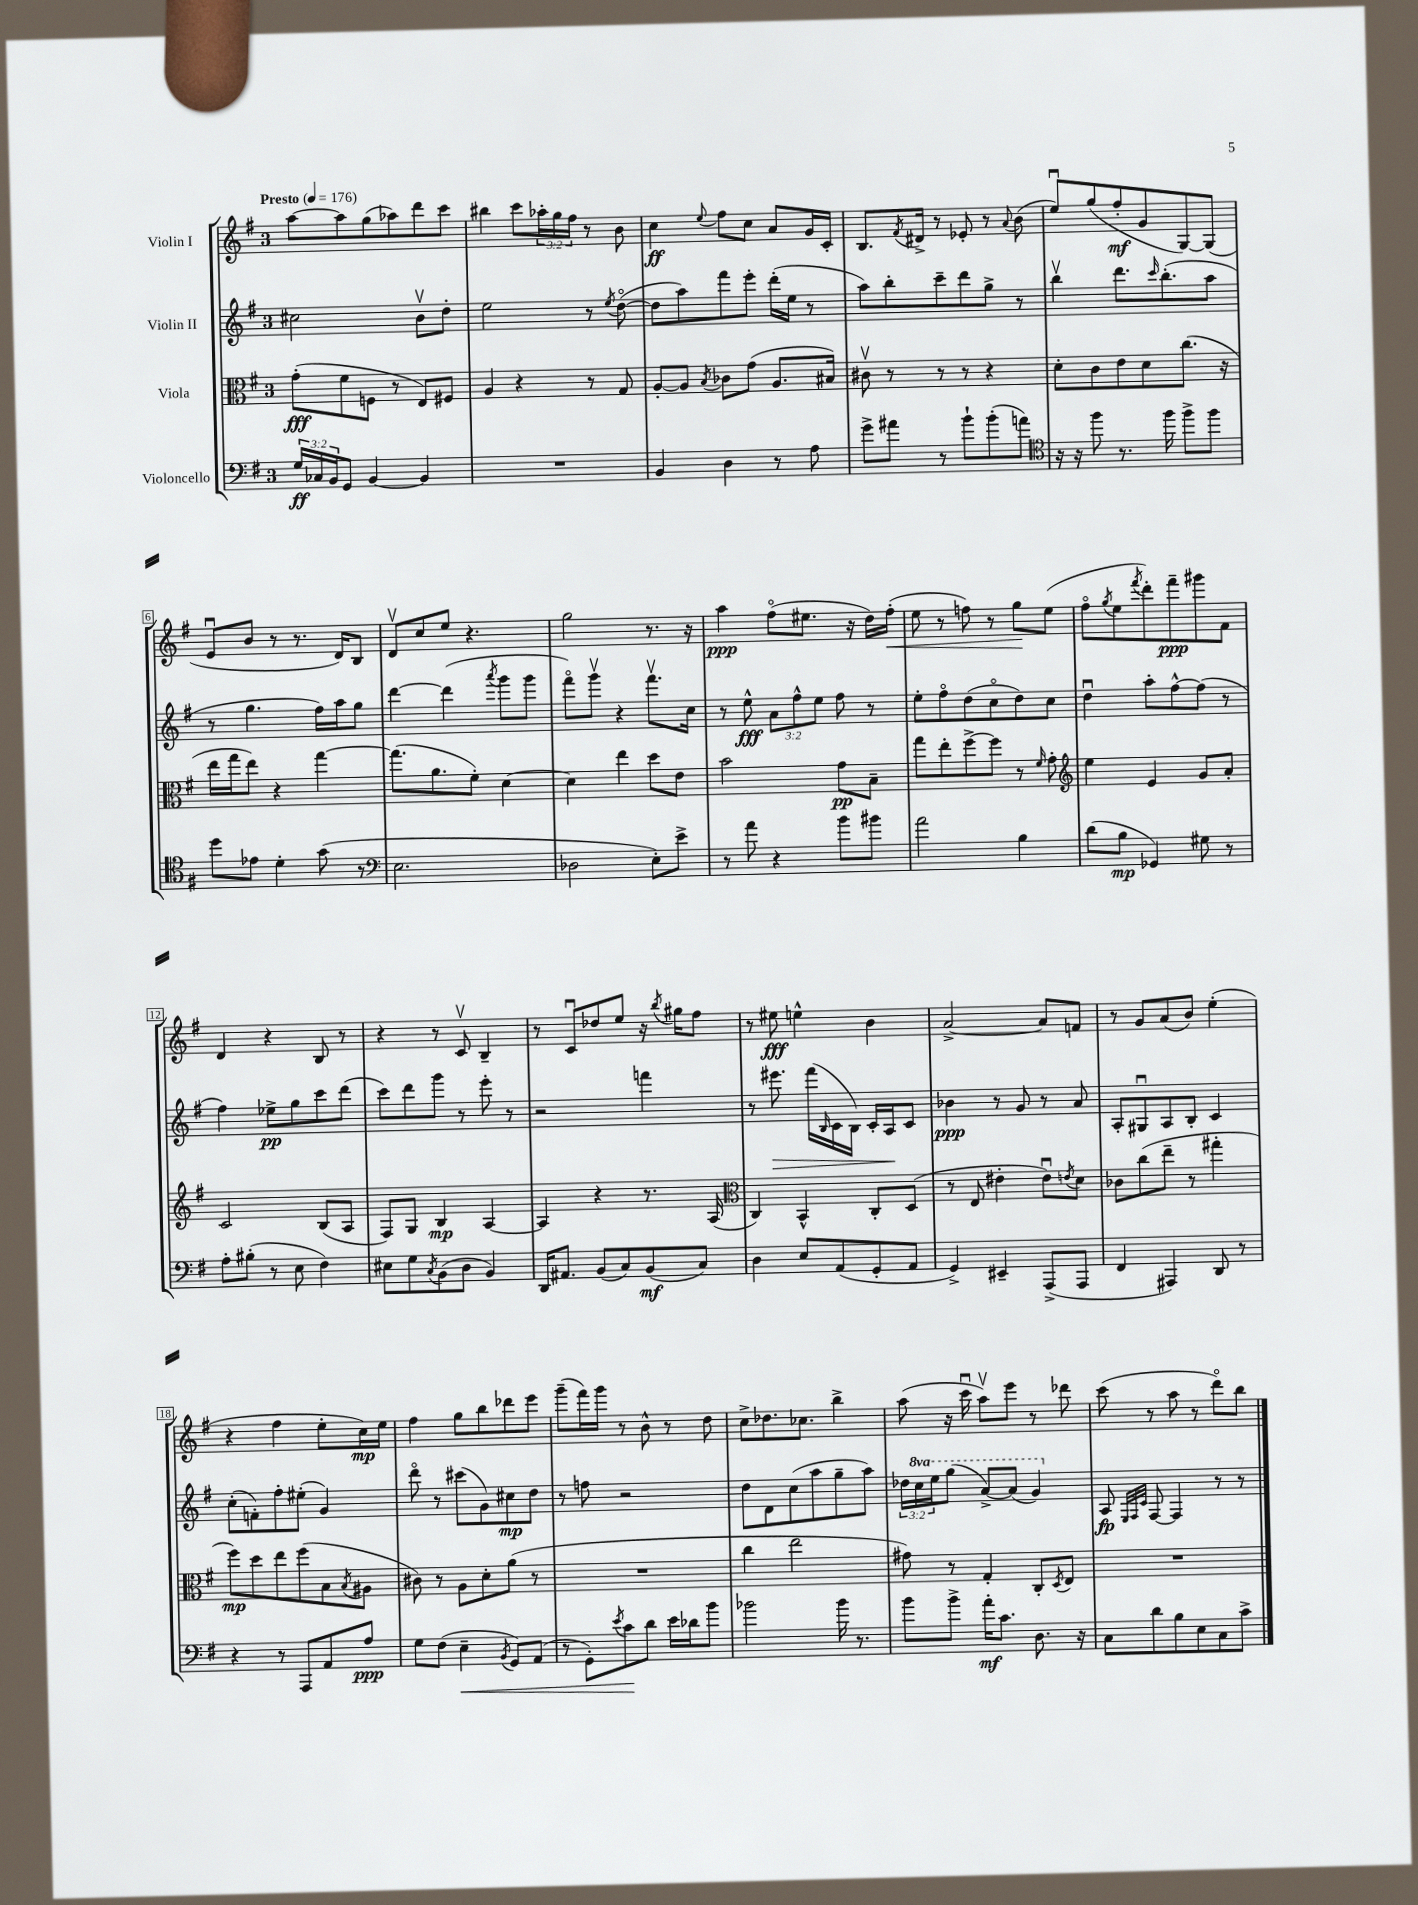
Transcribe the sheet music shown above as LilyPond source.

<<
\new StaffGroup <<
\new Staff = "s0" \with { instrumentName = "Violin I" } {
    \clef treble \key g \major \once \override Staff.TimeSignature.style = #'single-digit \time 3/4 \override Staff.TupletNumber.text = #tuplet-number::calc-fraction-text \tempo "Presto" 4 = 176
    a''8~ a''8 g''8( aes''8) d'''8 c'''8 |
    bis''4 c'''8 \tuplet 3/2 { aes''16-. g''16 fis''16 } r8 b'8 |
    c''4\ff \appoggiatura { e''8 } fis''8 c''8 a'8 g'16 c'16-. |
    b8. \acciaccatura { fis'8 } dis'16-> r8 ees'8-. r8 \appoggiatura { a'8 } b'8( |
    e''8\downbow) g''8( fis''8-.\mf g'8 g8~) g8( |
    e'8\downbow b'8 r8 r8. d'16) b8 |
    d'8\upbow c''8 e''8 r4. |
    g''2 r8. r16 |
    a''4\ppp fis''8\flageolet( eis''8. r16 d''16) fis''16-.\<( |
    e''8 r8 f''8) r8 g''8\! e''8( |
    fis''8\flageolet \acciaccatura { g''8 } e''8 \acciaccatura { fis'''8 } d'''8-.) fis'''8--\ppp gis'''8 fis'8 |
    d'4 r4 b8 r8 |
    r4 r8 c'8\upbow b4-- |
    r8 c'8\downbow des''8 e''8 r16 \acciaccatura { b''8 } gis''16 fis''8 |
    r8 eis''8\fff e''4-^ b'4 |
    a'2~-> a'8 f'8 |
    r8 g'8 a'8( b'8) e''4-.( |
    r4 fis''4 e''8-. c''16\mp) e''16 |
    fis''4 g''8 b''8 des'''8 e'''8 |
    g'''8--( fis'''16) g'''16 r8 b'8-^ r8 d''8 |
    c''8-> des''8. ces''8. b''4-> |
    a''8( r16 c'''16\downbow a''8\upbow) e'''8 r8 des'''8 |
    c'''8( r8 a''8 r8 d'''8\flageolet) b''8 \bar "|." |
}
\new Staff = "s1" \with { instrumentName = "Violin II" } {
    \clef treble \key g \major \once \override Staff.TimeSignature.style = #'single-digit \time 3/4 \override Staff.TupletNumber.text = #tuplet-number::calc-fraction-text \set Staff.ottavationMarkups = #ottavation-simple-ordinals
    cis''2 b'8\upbow d''8-. |
    e''2 r8 \acciaccatura { e''8 } d''8~\flageolet( |
    d''8 a''8) fis'''8 e'''8-. d'''16-.( e''16 r8 |
    a''8) b''8-. c'''8-- d'''8 g''8-> r8 |
    b''4\upbow d'''8. \grace { c'''16 } b''8.-.( a''8 |
    r8 g''4. fis''16) a''16 g''8 |
    d'''4~ d'''4( \acciaccatura { a'''8 } g'''8 g'''8 |
    fis'''8\flageolet) g'''8\upbow r4 fis'''8.\upbow c''16 |
    r8 e''8-^\fff \tuplet 3/2 { a'8 fis''8-^ e''8 } fis''8 r8 |
    e''8-. fis''8\flageolet d''8( c''8\flageolet d''8) c''8 |
    d''4\downbow a''8-. fis''8~-^ fis''8( r8 |
    fis''4) ees''8->\pp g''8 c'''8 d'''8( |
    c'''8) d'''8 g'''8 r8 e'''8-. r8 |
    r2 f'''4 |
    r8 eis'''8.\> fis'''16( \grace { b16 } c'16 b16) c'16-. a16\! c'8 |
    bes'4\ppp r8 g'8 r8 a'8 |
    a8-. gis8\downbow a8 b8-. c'4 |
    c''8-.( f'8-.) fis''8-. eis''8-.( g'4) |
    d'''8\flageolet r8 cis'''8( g'8) cis''8\mp d''8 |
    r8 f''8 r2 |
    d''8 d'8 c''8( a''8 g''8-- a''8) |
    \tuplet 3/2 { des''16 \ottava #1 c'''16 e'''16 } g'''8( a''8~->) a''8( g''4) \ottava #0 |
    a8\fp \grace { e32 fis32 c'32 } fis8~ fis4 r8 r8 \bar "|." |
}
\new Staff = "s2" \with { instrumentName = "Viola" } {
    \clef alto \key g \major \once \override Staff.TimeSignature.style = #'single-digit \time 3/4
    g'8-.\fff( fis'8 f8 r8 e8) fis8 |
    a4 r4 r8 g8 |
    a8~-. a8 \acciaccatura { b8 } ces'8 g'8( a8. bis16) |
    cis'8\upbow r8 r8 r8 r4 |
    d'8-. c'8 e'8 d'8 c''8.( r16 |
    e''16 g''16 e''8) r4 g''4~ |
    g''8.( a'8. fis'8-.) d'4~ |
    d'4 e''4 d''8 e'8 |
    b'2 g'8\pp b8-- |
    g''8 e''8-. fis''8~-> fis''8 r8 \grace { fis'16 } g'8-. |
    \clef treble e''4 e'4 g'8 a'8-. |
    c'2 b8( a8 |
    fis8) g8 b4\mp a4~ |
    a4 r4 r8. a16( |
    \clef alto c4) b,4-^ c8-. d8( |
    r8 e8 eis'4-. eis'8\downbow) \acciaccatura { e'8 } d'8 |
    ces'8 c''8( e''8-- r8 gis''4-. |
    fis''8\mp) d''8 e''8 fis''8( b8 \acciaccatura { b8 } ais8 |
    cis'8) r8 a8 d'8-. a'8( r8 |
    R2. |
    c''4 e''2 |
    gis'8) r8 g4-. c8-. \acciaccatura { d8 } e8 |
    R2. \bar "|." |
}
\new Staff = "s3" \with { instrumentName = "Violoncello" } {
    \clef bass \key g \major \once \override Staff.TimeSignature.style = #'single-digit \time 3/4 \override Staff.TupletNumber.text = #tuplet-number::calc-fraction-text
    \tuplet 3/2 { g16\ff ces16 b,16 } g,8 b,4~ b,4 |
    R2. |
    b,4 d4 r8 a8 |
    g'8-> ais'8 r8 b'8-! b'8-.( a'8) |
    \clef tenor r16 r16 fis''8 r8. fis''16 fis''8-> fis''8 |
    d''8 ees'8 d'4-. g'8( r8 |
    \clef bass e2. |
    des2 e8-.) e'8-> |
    r8 a'8 r4 b'8 bis'8 |
    a'2 b4 |
    d'8( b8\mp ges,4) gis8 r8 |
    a8-. bis8-.( r8 e8 fis4) |
    eis8 g8 \acciaccatura { c8 } b,8( d8 b,4) |
    d,16 ais,8. b,8( c8) b,8\mf( c8) |
    d4 e8 a,8( g,8-. a,8 |
    g,4->) eis,4-- a,,8->( a,,8 |
    fis,4 ais,,4) d,8 r8 |
    r4 r8 a,,8 a,8 a8\ppp |
    g8 fis8( e4--\< \acciaccatura { b,8 } g,8) a,8( |
    r8 g,8-.) \acciaccatura { e'8 } c'8\! d'8 e'16 des'16 b'8 |
    bes'2 bes'16 r8. |
    b'8 b'8-> a'16-.\mf c'8. d8. r16 |
    c8 d'8 b8 e8 c8 c'8-> \bar "|." |
}
>>
>>
\layout { \context { \Score \override BarNumber.stencil = #(make-stencil-boxer 0.1 0.3 ly:text-interface::print) } }
